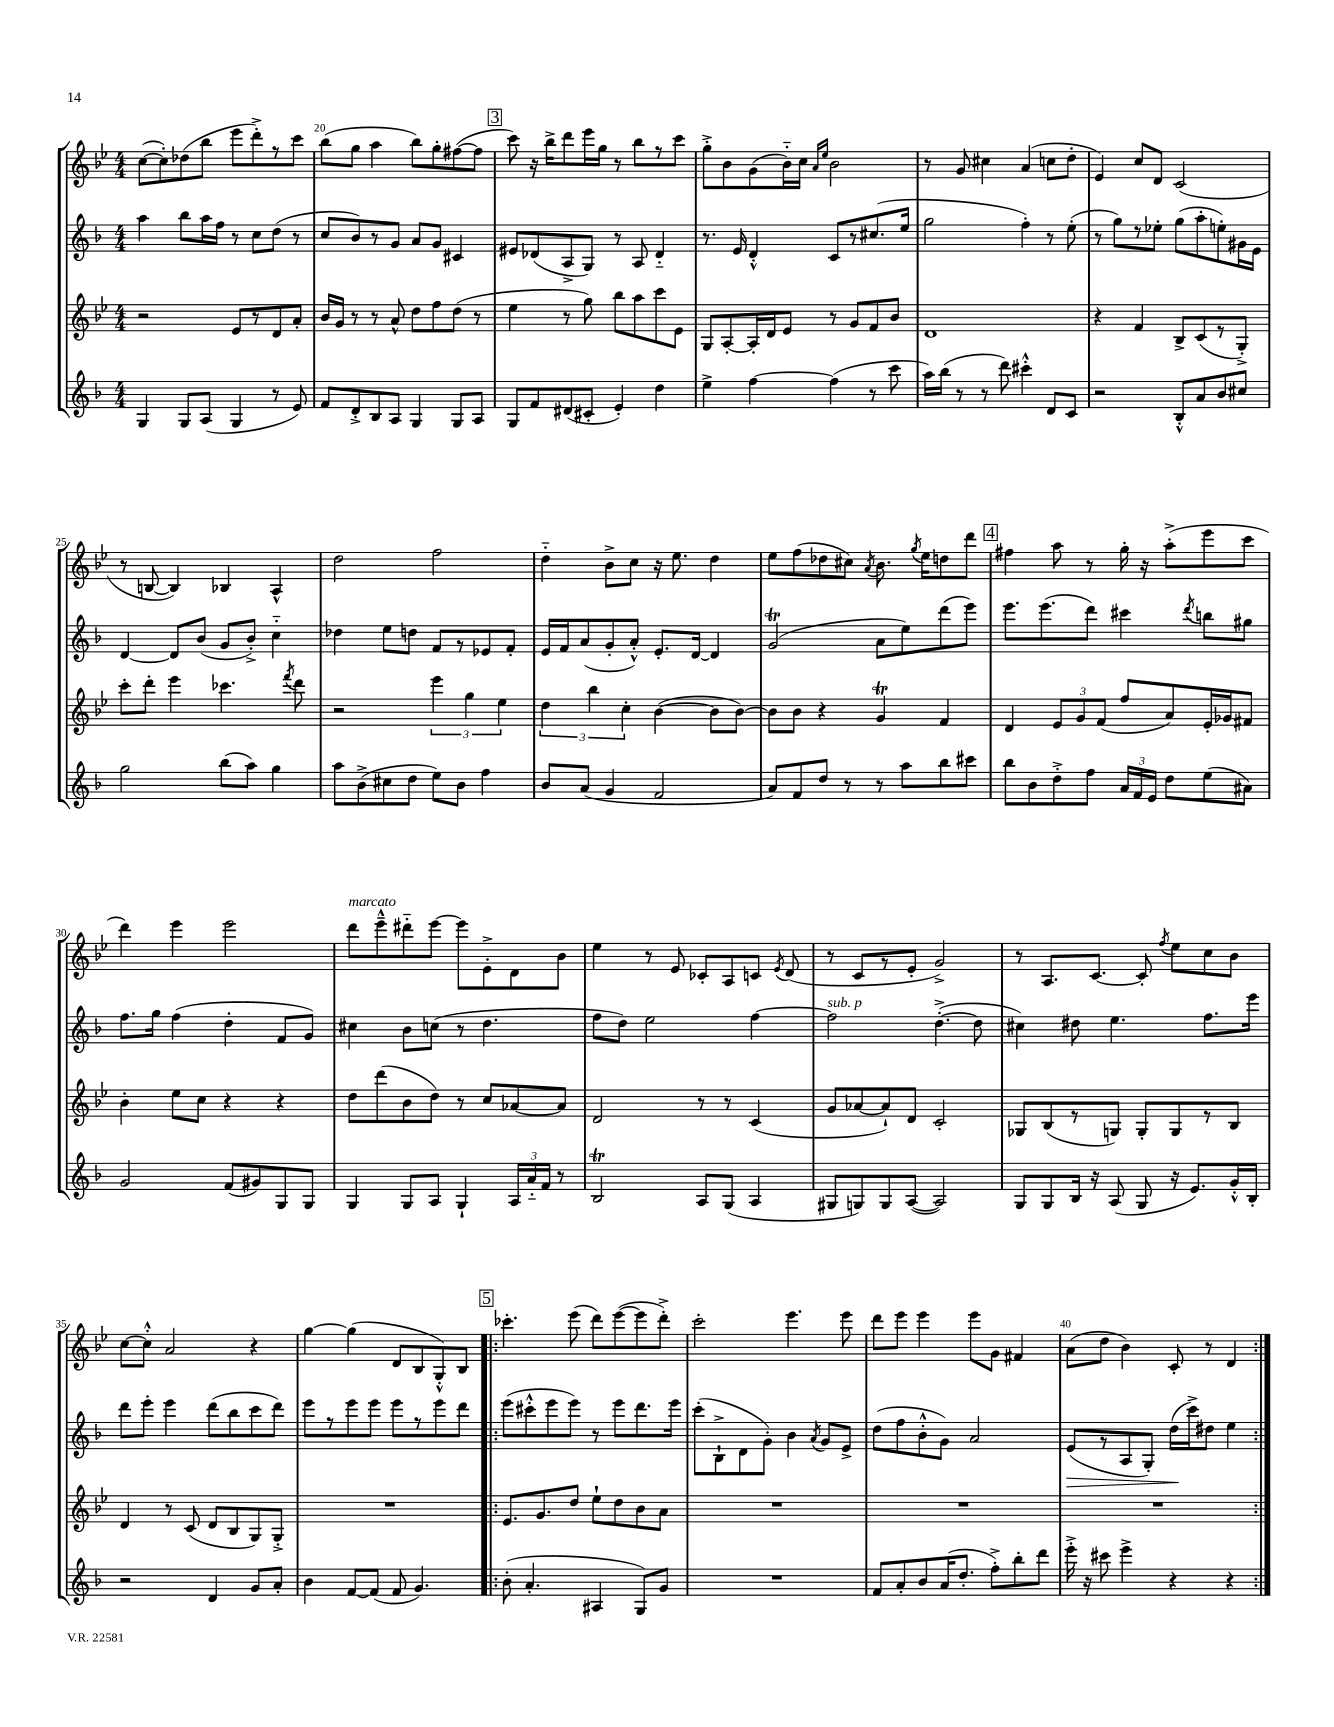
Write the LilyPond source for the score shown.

<<
\new StaffGroup <<
\new Staff = "s0" {
    \clef treble \key bes \major \numericTimeSignature \time 4/4
    \autoBeamOff c''8[~( c''8-.) des''8( bes''8] ees'''8[ d'''8-.->) r8 c'''8] |
    bes''8[( g''8] a''4 bes''8[) g''8-. fis''8~( fis''8] |
    \mark \markup { \box "3" } c'''8) r16 bes''16[-> d'''8 ees'''16 g''16] r8 bes''8[ r8 c'''8] |
    g''8[-.-> bes'8 g'8( bes'16-_) c''16] \grace { a'16[ ees''16] } bes'2 |
    r8 g'8 cis''4 a'4( c''8[ d''8]-. |
    ees'4) c''8[ d'8] c'2( |
    r8 b8~ b4) bes4 a4-^ |
    d''2 f''2 |
    d''4-_ bes'8[-> c''8] r16 ees''8. d''4 |
    ees''8[ f''8( des''8 cis''8]) \acciaccatura { a'8 } bes'8. \acciaccatura { g''8 } ees''16[ d''8 d'''8] |
    \mark \markup { \box "4" } fis''4 a''8 r8 g''16-. r16 a''8[-.->( ees'''8 c'''8] |
    d'''4) ees'''4 ees'''2 |
    d'''8[^\markup { \italic "marcato" } ees'''8---^ dis'''8-_ ees'''8]~ ees'''8[ ees'8-.-> d'8 bes'8] |
    ees''4 r8 ees'8 ces'8[-. a8 c'8] \acciaccatura { ees'8 } d'8( |
    r8 c'8[ r8 ees'8]-. g'2->) |
    r8 a8.[ c'8.]~ c'8-. \acciaccatura { f''8 } ees''8[ c''8 bes'8] |
    c''8[~ c''8]-.-^ a'2 r4 |
    g''4~ g''4( d'8[ bes8 g8-.-^) bes8] |
    \repeat volta 2 { \mark \markup { \box "5" } ces'''4.-. ees'''8( d'''8[) ees'''8~( ees'''8 d'''8]-.->) |
    c'''2-. ees'''4. ees'''8 |
    d'''8[ ees'''8] ees'''4 ees'''8[ g'8] fis'4 |
    a'8[( d''8] bes'4) c'8-. r8 d'4 | }
}
\new Staff = "s1" {
    \clef treble \key f \major \numericTimeSignature \time 4/4
    \autoBeamOff a''4 bes''8[ a''16 f''16] r8 c''8[ d''8]( r8 |
    c''8[ bes'8) r8 g'8] a'8[ g'8] cis'4 |
    \mark \markup { \box "3" } eis'8[ des'8( a8-> g8]) r8 a8 des'4-_ |
    r8. e'16 d'4-.-^ c'8[ r8 cis''8.( e''16] |
    g''2 f''4-.) r8 e''8-.( |
    r8 g''8[) r8 ees''8]-. g''8[( a''8-. e''8-.) gis'16 e'16] |
    d'4~ d'8[ bes'8]( g'8[ bes'8]-.->) c''4-_ |
    des''4 e''8[ d''8] f'8[ r8 ees'8 f'8]-. |
    e'16[ f'16 a'8( g'8-. a'8]-.-^) e'8.[-. d'16]~ d'4 |
    g'2\trill( a'8[ e''8) d'''8( e'''8]) |
    \mark \markup { \box "4" } e'''8.[ e'''8.( d'''8]) cis'''4 \acciaccatura { d'''8 } b''8[ gis''8] |
    f''8.[ g''16] f''4( d''4-. f'8[ g'8]) |
    cis''4 bes'8[ c''8]( r8 d''4. |
    f''8[ d''8]) e''2 f''4~ |
    f''2^\markup { \italic "sub. p" } d''4.~-.->( d''8 |
    cis''4) dis''8 e''4. f''8.[ e'''16] |
    d'''8[ e'''8]-. e'''4 d'''8[( bes''8 c'''8 d'''8]) |
    e'''8[ r8 e'''8 e'''8] e'''8[ r8 e'''8 d'''8] |
    \repeat volta 2 { \mark \markup { \box "5" } e'''8[( cis'''8-.-^ e'''8 e'''8]) r8 e'''8[ d'''8. e'''16] |
    c'''8[-.( bes8-!-> d'8 g'8]-.) bes'4 \acciaccatura { a'8 } g'8[ e'8]-> |
    d''8[( f''8 bes'8-.-^ g'8]) a'2 |
    e'8[\>( r8 a8 g8]-.) d''16[\!( c'''16->) dis''8] e''4 | }
}
\new Staff = "s2" {
    \clef treble \key bes \major \numericTimeSignature \time 4/4
    \autoBeamOff r2 ees'8[ r8 d'8 a'8]-. |
    bes'16[ g'16] r8 r8 a'8-^ d''8[ f''8 d''8]( r8 |
    \mark \markup { \box "3" } ees''4 r8 g''8) bes''8[ a''8 c'''8 ees'8] |
    g8[ a8~-. a16-. d'16 ees'8] r8 g'8[ f'8 bes'8] |
    d'1 |
    r4 f'4 bes8[-> c'8( r8 g8]-.->) |
    c'''8[-. d'''8]-. ees'''4 ces'''4. \acciaccatura { f'''8 } d'''8 |
    r2 \tuplet 3/2 { ees'''4 g''4 ees''4 } |
    \tuplet 3/2 { d''4 bes''4 c''4-. } bes'4~( bes'8[ bes'8]~) |
    bes'8[ bes'8] r4 g'4\trill f'4 |
    \mark \markup { \box "4" } d'4 \tuplet 3/2 { ees'8[ g'8 f'8]( } f''8[ a'8) ees'16-. ges'16 fis'8] |
    bes'4-. ees''8[ c''8] r4 r4 |
    d''8[ d'''8( bes'8 d''8]) r8 c''8[ aes'8~ aes'8] |
    d'2 r8 r8 c'4( |
    g'8[ aes'8~ aes'8-!) d'8] c'2-. |
    ges8[ bes8( r8 g8]) g8[-. g8 r8 bes8] |
    d'4 r8 c'8( d'8[ bes8 g8) g8]-.-> |
    R1 |
    \repeat volta 2 { \mark \markup { \box "5" } ees'8.[ g'8. d''8] ees''8[-! d''8 bes'8 a'8] |
    R1 |
    R1 |
    R1 | }
}
\new Staff = "s3" {
    \clef treble \key f \major \numericTimeSignature \time 4/4
    \autoBeamOff g4 g8[ a8]( g4 r8 e'8) |
    f'8[ d'8-.-> bes8 a8] g4 g8[ a8] |
    \mark \markup { \box "3" } g8[ f'8 dis'8( cis'8]-. e'4-.) d''4 |
    e''4-> f''4~ f''4( r8 c'''8 |
    a''16[) bes''16]( r8 r8 d'''8) cis'''4-.-^ d'8[ c'8] |
    r2 bes8[-.-^ a'8 bes'8 cis''8] |
    g''2 bes''8[( a''8]) g''4 |
    a''8[ bes'8->( cis''8 d''8] e''8[) bes'8] f''4 |
    bes'8[ a'8]( g'4 f'2 |
    a'8[) f'8 d''8] r8 r8 a''8[ bes''8 cis'''8] |
    \mark \markup { \box "4" } bes''8[ bes'8 d''8-.-> f''8] \tuplet 3/2 { a'16[ f'16 e'16] } d''8[ e''8( ais'8]) |
    g'2 f'8[( gis'8) g8 g8] |
    g4 g8[ a8] g4-! \tuplet 3/2 { a16[ a'16-_ f'16] } r8 |
    bes2\trill a8[ g8]( a4 |
    gis8[ g8) g8 a8]~( a2) |
    g8[ g8 bes16] r16 a8( g8 r16 e'8.[) g'16-.-^ bes16]-. |
    r2 d'4 g'8[ a'8]-. |
    bes'4 f'8[~ f'8]( f'8 g'4.) |
    \repeat volta 2 { \mark \markup { \box "5" } bes'8-.( a'4.-. ais4 g8[) g'8] |
    R1 |
    f'8[ a'8-. bes'8 a'16( d''8.]-. f''8[-.->) bes''8-. d'''8] |
    e'''16-.-> r16 cis'''8 e'''4-> r4 r4 | }
}
>>
>>
\layout { \context { \Score currentBarNumber = #19 \override BarNumber.break-visibility = ##(#f #t #t) barNumberVisibility = #(every-nth-bar-number-visible 5) } }
